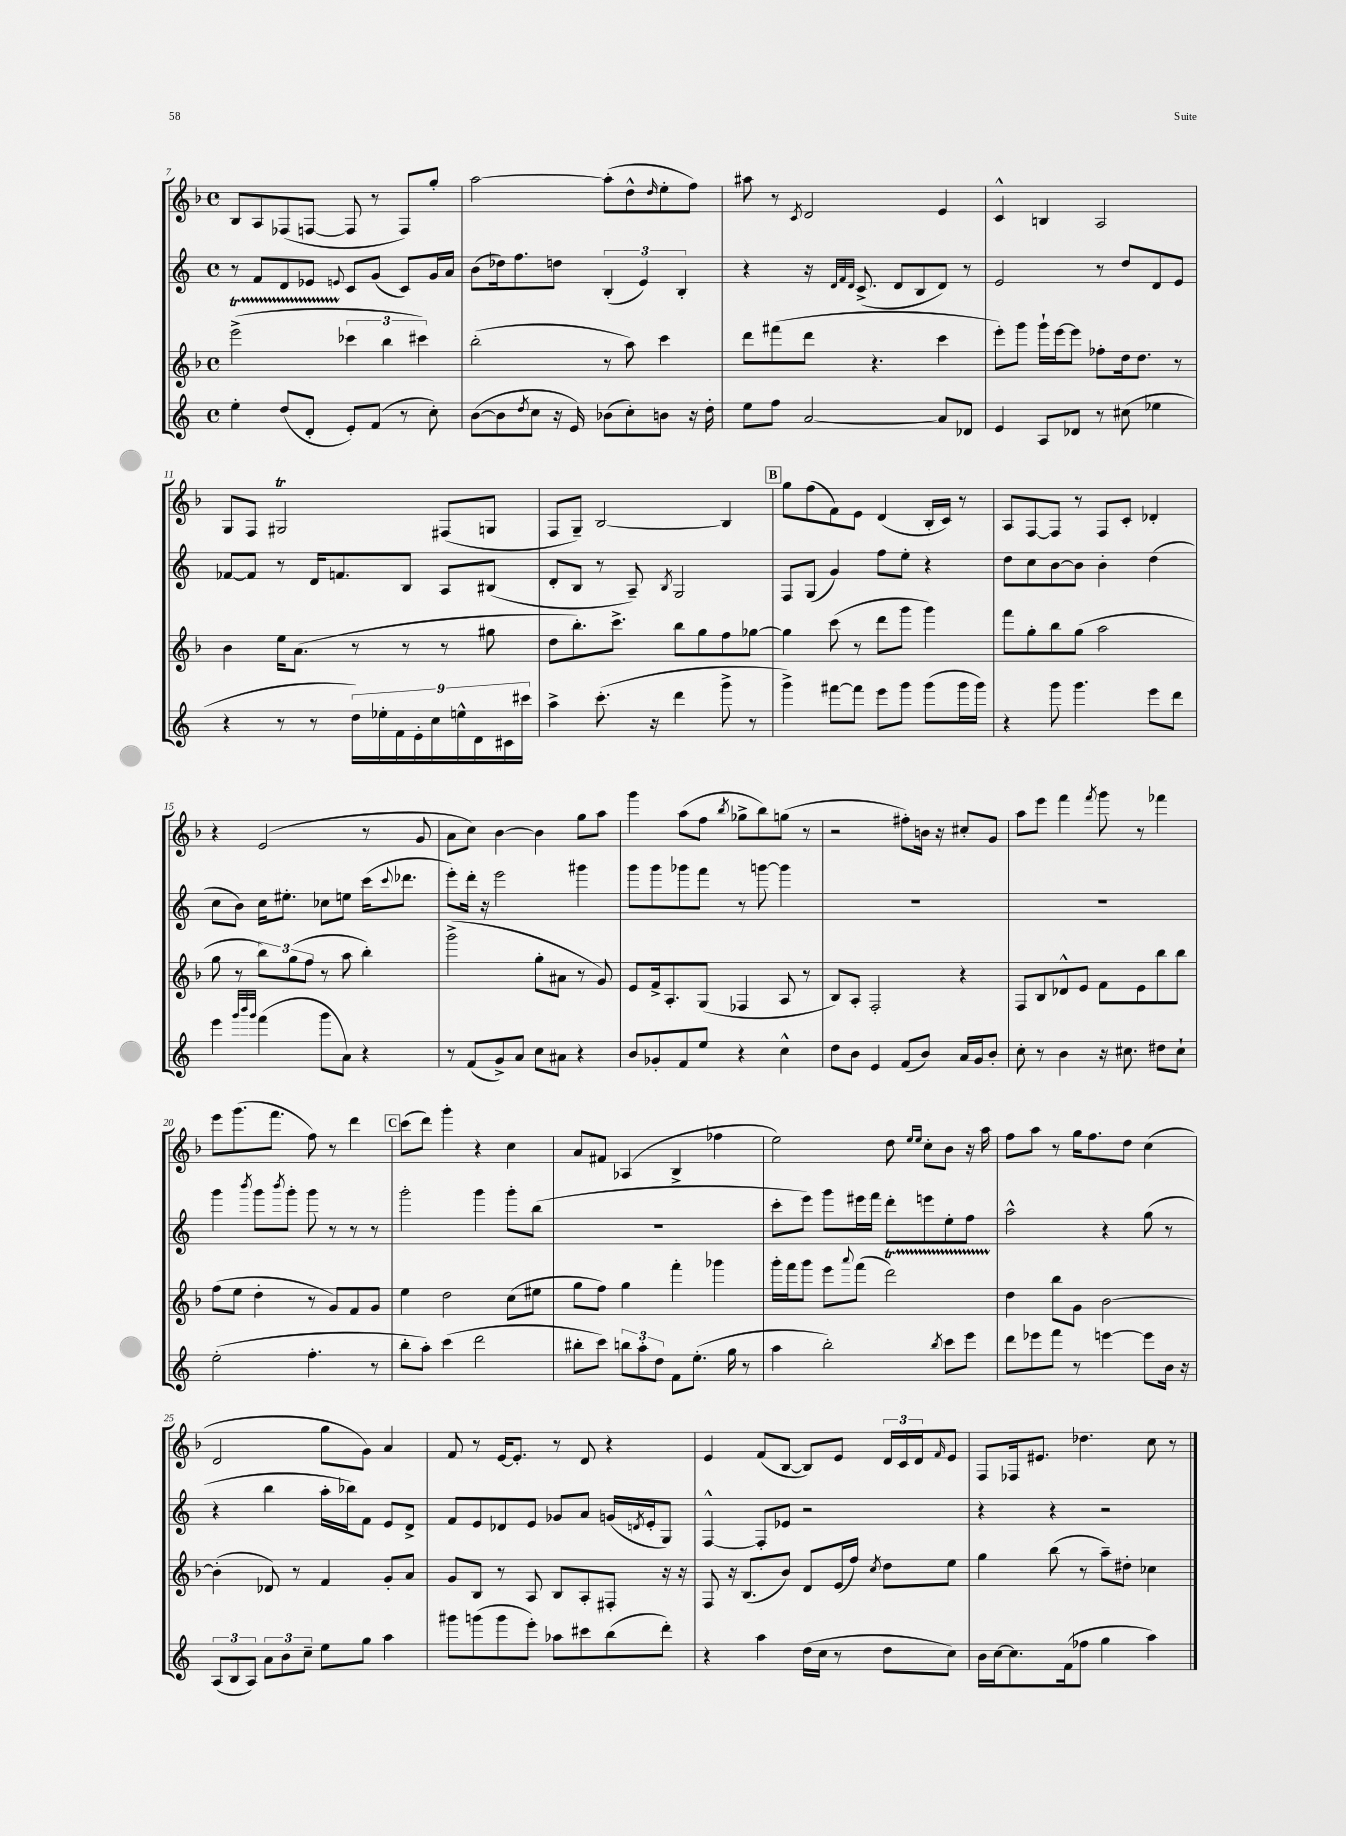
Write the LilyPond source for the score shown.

<<
\new StaffGroup <<
\new Staff = "s0" {
    \clef treble \key f \major \defaultTimeSignature \time 4/4
    bes8 a8 fes8( f8~ f8 r8 f8) g''8-. |
    a''2~ a''8-.( d''8-^ \grace { d''16 } e''8-. f''8) |
    ais''8 r8 \acciaccatura { c'8 } d'2 e'4 |
    c'4-^ b4 a2 |
    g8 f8 gis2\trill fis8( g8 |
    f8 g8--) bes2~ bes4 |
    \mark \markup { \box "B" } g''8 f''8( f'8) e'8 d'4( bes16-. c'16) r8 |
    a8 f8~ f8 r8 f8 c'8-. des'4-. |
    r4 e'2( r8 g'8 |
    a'8 c''8) bes'4~ bes'4 g''8 a''8 |
    g'''4 a''8( f''8 \acciaccatura { bes''8 } ges''8-> bes''8) g''8( r8 |
    r2 fis''8-.) b'16 r16 cis''8-. g'8 |
    a''8 e'''8 f'''4 \acciaccatura { f'''8 } g'''8 r8 fes'''4 |
    e'''8 g'''8.( f'''8. f''8) r8 d'''4 |
    \mark \markup { \box "C" } c'''8( d'''8) g'''4-. r4 c''4 |
    a'8 fis'8 aes4( bes4-> fes''4 |
    e''2) d''8 \grace { e''16 e''16 } c''8-. bes'8 r16 a''16 |
    f''8 a''8 r8 g''16 f''8. d''8 c''4( |
    d'2 g''8 g'8) a'4 |
    f'8 r8 e'16~ e'8.-. r8 d'8 r4 |
    e'4 f'8( bes8~ bes8) e'8 \tuplet 3/2 { d'16 c'16 d'16 } \grace { f'16 } e'8 |
    f8 fes16 eis'8. des''4. c''8 r8 \bar "|." |
}
\new Staff = "s1" {
    \clef treble \key c \major \defaultTimeSignature \time 4/4
    r8 f'8 d'8 ees'8 \appoggiatura { e'8 } c'8 g'8( c'8) g'16 a'16 |
    b'8( des''16) f''8. d''8 \tuplet 3/2 { b4-.( e'4) b4-. } |
    r4 r16 \grace { d'32 f'32 d'32 } c'8.->( d'8 b8 d'8) r8 |
    e'2 r8 d''8 d'8 e'8 |
    fes'8~ fes'8 r8 d'16 f'8. b8 a8 bis8( |
    d'8-. b8 r8 a8--) \acciaccatura { b8 } g2 |
    \mark \markup { \box "B" } f8 g8( g'4) f''8 e''8-. r4 |
    d''8 c''8 b'8~ b'8 b'4-. d''4( |
    c''8 b'8) c''16 eis''8.-. ces''8 e''8 c'''16( \appoggiatura { c'''8 } des'''8. |
    e'''8-.) d'''16-. r16 e'''2 gis'''4 |
    g'''8 g'''8 ges'''8 f'''8 r8 g'''8~ g'''4 |
    R1 |
    R1 |
    g'''4 \acciaccatura { b'''8 } g'''8 \acciaccatura { b'''8 } g'''8-. g'''8 r8 r8 r8 |
    \mark \markup { \box "C" } g'''2-. g'''4 g'''8-. b''8( |
    R1 |
    c'''8-. e'''8) g'''8 eis'''16 f'''16 d'''8-. e'''8 e''8-. f''8 |
    a''2-^ r4 g''8( r8 |
    r4 b''4 a''16-. bes''16) f'8 e'8 d'8-> |
    f'8 e'8 des'8 e'8 ges'8 a'8 g'16( \acciaccatura { d'8 } e'16-. g8) |
    f4~-^ f8-. ees'8 r2 |
    r4 r4 r2 \bar "|." |
}
\new Staff = "s2" {
    \clef treble \key f \major \defaultTimeSignature \time 4/4
    e'''2->\startTrillSpan( \tuplet 3/2 { ces'''4\stopTrillSpan bes''4 cis'''4) } |
    bes''2-.( r8 a''8) c'''4 |
    d'''8 fis'''8( d'''8 r4. c'''4 |
    e'''8-.) g'''8 g'''16-! e'''16~ e'''8 fes''8-. d''16 d''8. r8 |
    bes'4 e''16 a'8.( r8 r8 r8 gis''8 |
    d''8 bes''8.-.) c'''8.-> bes''8 g''8 f''8 ges''8~ |
    \mark \markup { \box "B" } ges''4 c'''8( r8 d'''8 g'''8 g'''4) |
    f'''8 g''8-. bes''8 g''8( a''2 |
    g''8 r8 \tuplet 3/2 { bes''8) g''8( f''8 } r8 a''8 bes''4-.) |
    g'''2->( g''8-. ais'8 r8 g'8) |
    e'8 f'16-> a8.-. g8( fes4 a8 r8 |
    bes8) a8-. f2-. r4 |
    f8 bes8 des'8-^ e'8 f'8 e'8 bes''8 bes''8 |
    f''8( e''8 d''4-. r8 g'8) f'8 g'8 |
    \mark \markup { \box "C" } e''4 d''2 c''8( eis''8 |
    g''8 f''8) g''4 f'''4-. ges'''4 |
    g'''16-. f'''16 g'''8 e'''8 \appoggiatura { a'''8 } f'''8( d'''2\startTrillSpan) |
    d''4\stopTrillSpan bes''8 g'8 bes'2~ |
    bes'4-.( des'8) r8 f'4 g'8-. a'8 |
    g'8 bes8 r8 a8 bes8 a8-. fis8-. r16 r16 |
    f8 r16 bes8.( bes'8) d'8 e'16( f''16) \acciaccatura { c''8 } d''8 e''8 |
    g''4 bes''8( r8 a''8--) dis''8-. ces''4 \bar "|." |
}
\new Staff = "s3" {
    \clef treble \key c \major \defaultTimeSignature \time 4/4
    e''4-. d''8( d'8-. e'8-.) f'8( r8 c''8-.) |
    b'8~( b'8 \acciaccatura { d''8 } c''8 r16 e'16) bes'8( c''8-.) b'8 r16 d''16-. |
    e''8 f''8 a'2~ a'8 des'8 |
    e'4 a8 des'8 r8 cis''8( ees''4 |
    r4 r8 r8 \tuplet 9/8 { d''16) ees''16-. f'16 e'16-. c''16 e''16-^ d'16 cis'16 cis'''16 } |
    a''4-> c'''8.-.( r16 d'''4 g'''8-> r8 |
    \mark \markup { \box "B" } g'''4->) fis'''8~ fis'''8 e'''8 g'''8 g'''8( g'''16 g'''16) |
    r4 g'''8 g'''4. e'''8 d'''8 |
    e'''4 \grace { g'''32 b'''32 g'''32 } f'''4( g'''8 a'8) r4 |
    r8 f'8( g'8->) a'8 c''8 ais'8 r4 |
    b'8 ges'8-. f'8 e''8 r4 c''4-^ |
    d''8 b'8 e'4 f'8( b'8) a'16 g'16 b'8-. |
    c''8-. r8 b'4 r16 cis''8. dis''8 cis''8-! |
    e''2-.( f''4.-. r8 |
    \mark \markup { \box "C" } b''8-. a''8-.) c'''4( d'''2 |
    bis''8-. c'''8) \tuplet 3/2 { b''8 a''8-. d''8 } f'8 e''8.-.( g''16 r8 |
    a''4 b''2-.) \acciaccatura { b''8 } c'''8 e'''8 |
    d'''8 ees'''8 f'''8 r8 e'''4~ e'''8 b'16 r16 |
    \tuplet 3/2 { a8( b8 a8) } \tuplet 3/2 { a'8 b'8 c''8-- } e''8 g''8 a''4 |
    gis'''8 g'''8( g'''8 e'''8-.) aes''8 cis'''8 b''8( d'''8-.) |
    r4 a''4 d''16( c''16 r8 d''8 c''8) |
    b'16 c''16~ c''8. f'16( fes''8 g''4 a''4) \bar "|." |
}
>>
>>
\layout { \context { \Score currentBarNumber = #7 } }
